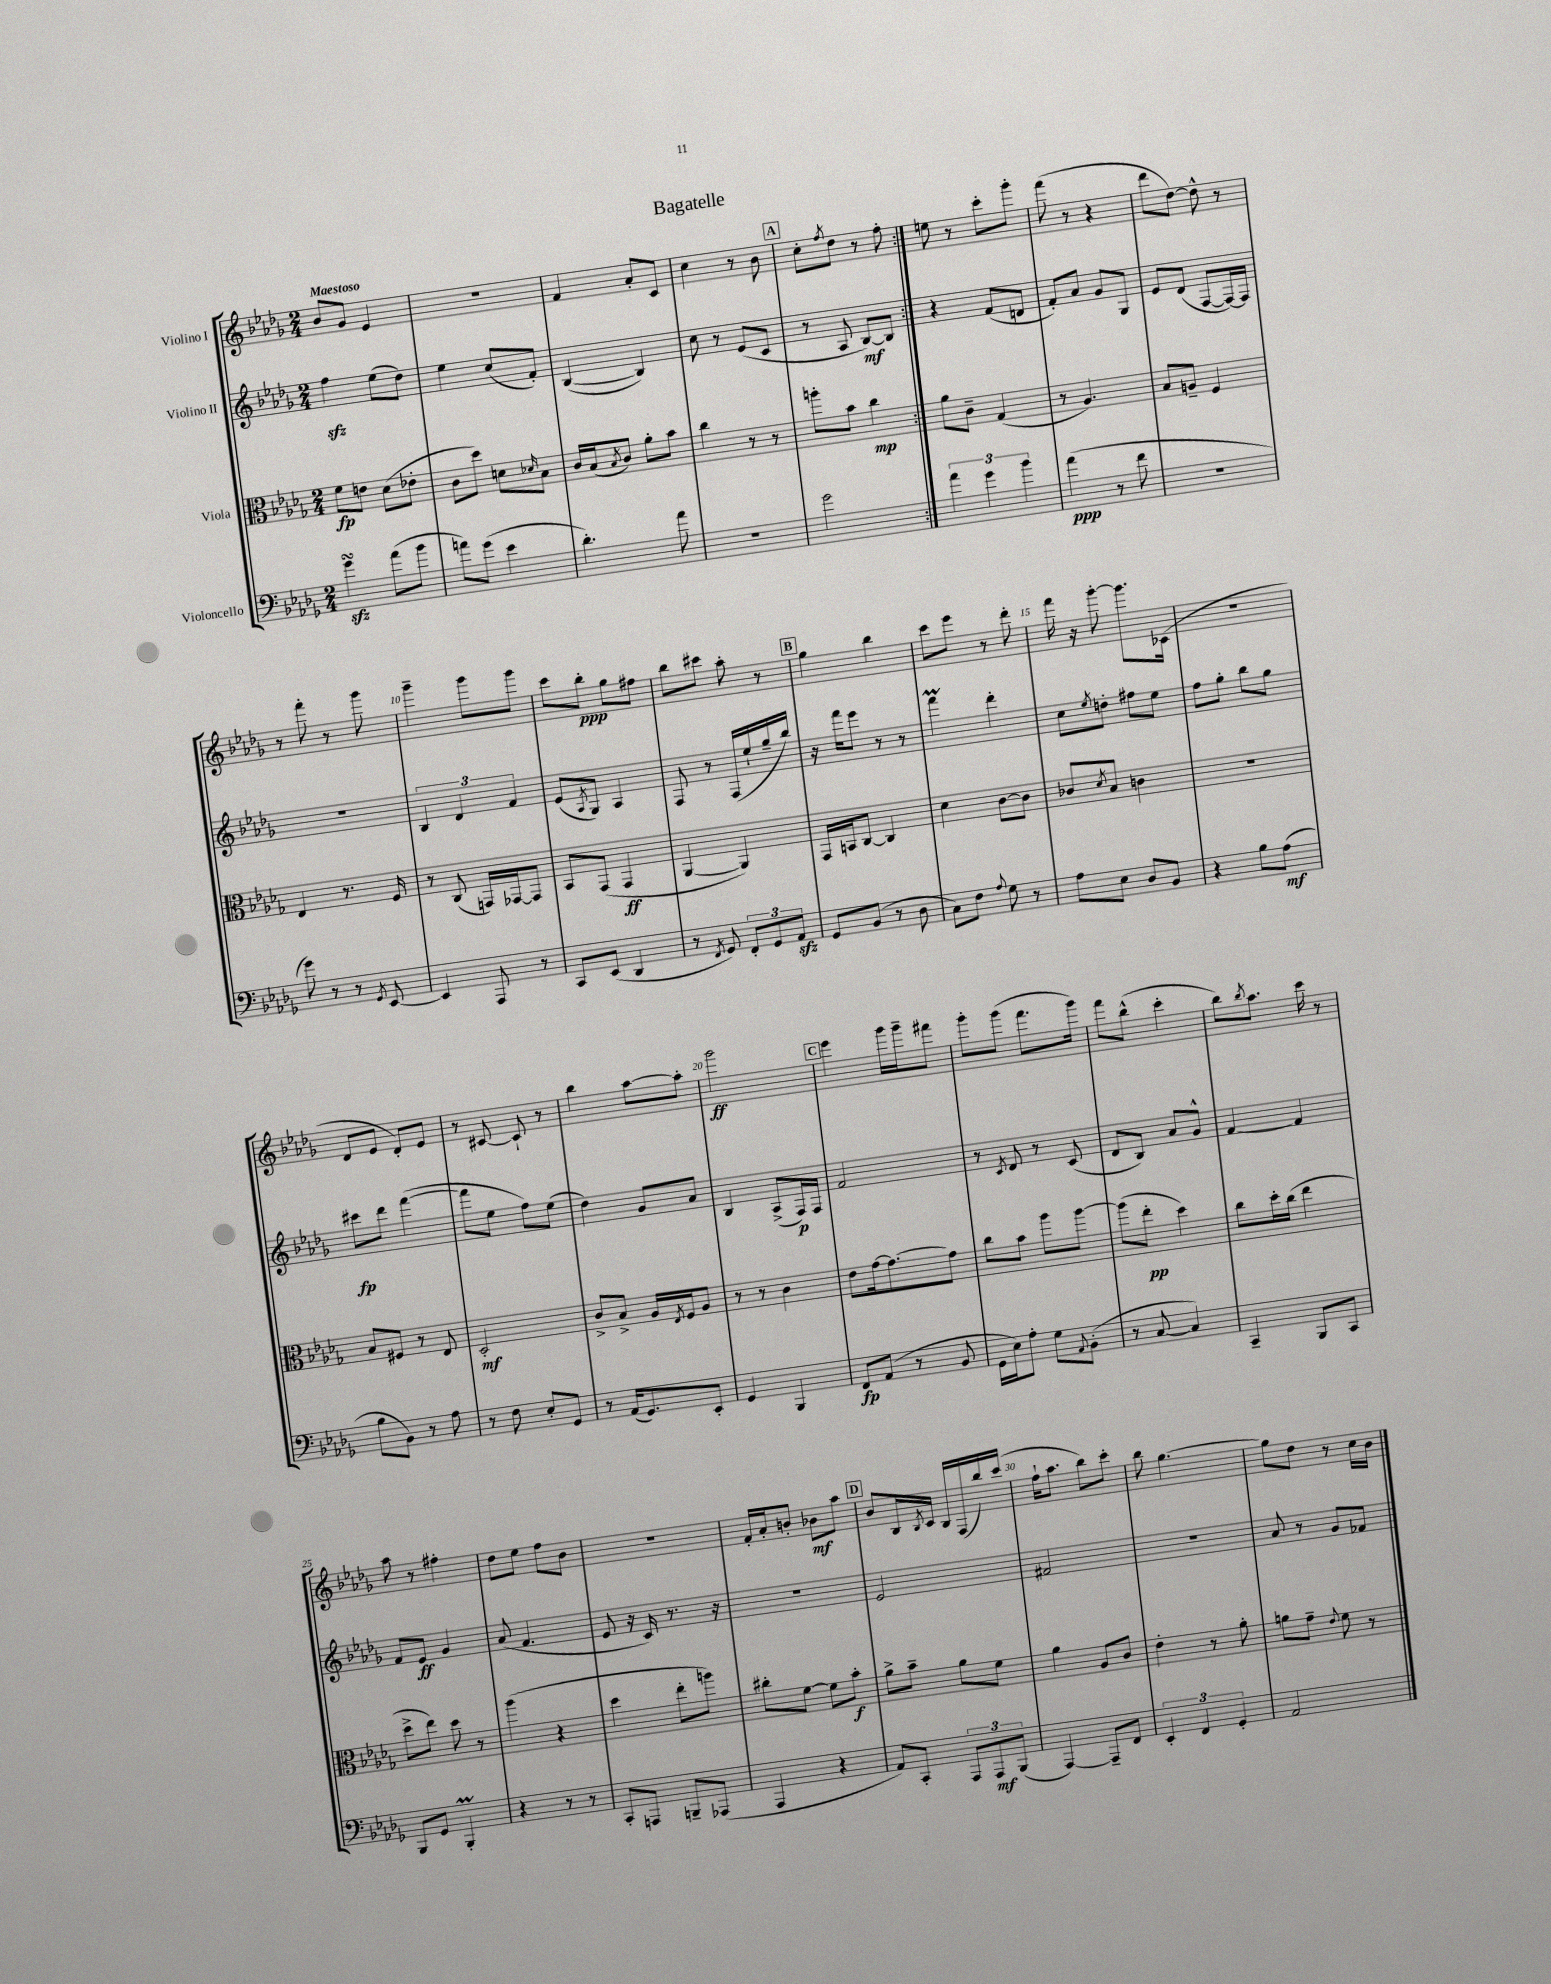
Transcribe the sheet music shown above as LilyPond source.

\header { title = "Bagatelle" }
<<
\new StaffGroup <<
\new Staff = "s0" \with { instrumentName = "Violino I" } {
    \clef treble \key des \major \numericTimeSignature \time 2/4 \tempo "Maestoso"
    \repeat volta 2 { bes'8 ges'8 ees'4 |
    R2 |
    f'4 aes'8-. c'8 |
    c''4 r8 bes'8 |
    \mark \markup { \box "A" } c''8-. \acciaccatura { f''8 } des''8 r8 f''8-. | }
    e''8 r8 c'''8-. ges'''8-. |
    f'''8( r8 r4 |
    des'''8 des''8~) des''8-^ r8 |
    r8 f'''8-. r8 ges'''8 |
    ges'''4-- ges'''8 ges'''8 |
    c'''8 bes''8-.\ppp ges''8 fis''8 |
    bes''8 cis'''8 aes''8-. r8 |
    \mark \markup { \box "B" } ges''4 bes''4 |
    c'''8 ees'''8 r8 des'''8-. |
    f'''16 r16 ges'''8~-. ges'''8. ces'16( |
    r2 |
    des'8 ees'8 des'8-.) ees'8 |
    r8 cis'8~ cis'8-! r8 |
    bes''4 aes''8~ aes''8-. |
    ges'''2\ff |
    \mark \markup { \box "C" } ees'''4 ges'''16 ges'''16-- fis'''8 |
    ges'''8-. ges'''8( f'''8. ges'''16) |
    f'''8 bes''8-^( c'''4-. |
    bes''8) \acciaccatura { bes''8 } aes''8. c'''16 r8 |
    aes''8 r8 fis''4-. |
    des''8 ees''8 f''8 bes'8 |
    r2 |
    f'16-. aes'16-. b'8-. bes'8\mf aes''8 |
    \mark \markup { \box "D" } bes'8 bes16 \acciaccatura { bes8 } c'16 bes16 f16( bes''16) c'''16( |
    f''16-! aes''8. bes''8) c'''8-. |
    bes''8 ges''4.~ |
    ges''8 des''8 r8 c''16 bes'16 \bar "|." |
}
\new Staff = "s1" \with { instrumentName = "Violino II" } {
    \clef treble \key des \major \numericTimeSignature \time 2/4
    \repeat volta 2 { f''4\sfz ees''8( des''8) |
    ees''4 c''8( f'8-.) |
    bes4~( bes4) |
    c''8 r8 ees'8( c'8 |
    \mark \markup { \box "A" } r8 aes8 bes8~\mf) bes8 | }
    r4 f'8( d'8 |
    f'8-.) aes'8 ges'8 ges8 |
    ees'8 des'8( f8~ f16~) f16 |
    R2 |
    \tuplet 3/2 { bes4 des'4 f'4 } |
    ees'8( \acciaccatura { aes8 } ges8) aes4 |
    f8 r8 f16( ees''16-! ges''16-- bes''16) |
    \mark \markup { \box "B" } r16 f'''16 ees'''8 r8 r8 |
    f'''4\prall des'''4-. |
    c''8 \acciaccatura { ees''8 } d''8-. fis''8 ees''8 |
    f''8 ges''8-. bes''8 ges''8 |
    cis'''8\fp des'''8 f'''4~( |
    f'''8 ees''8 f''8) ees''8( |
    des''4) ges'8 aes'8 |
    bes4 aes8->( f16\p) f16 |
    \mark \markup { \box "C" } f'2 |
    r8 \acciaccatura { c'8 } des'8 r8 c'8( |
    des'8 bes8) aes'8 ges'8-^ |
    f'4~ f'4 |
    f'8 ees'8\ff ges'4 |
    aes'8( f'4. |
    ees'8 r16 c'16) r8. r16 |
    R2 |
    \mark \markup { \box "D" } ees'2 |
    fis'2 |
    R2 |
    aes'8 r8 ges'8 fes'8 \bar "|." |
}
\new Staff = "s2" \with { instrumentName = "Viola" } {
    \clef alto \key des \major \numericTimeSignature \time 2/4
    \repeat volta 2 { f'8\fp e'8 des'8( ees'8-. |
    c'8 des''8) d'8 \grace { des'16 } bes8 |
    c'16 bes16( \acciaccatura { bes8 } c'8) aes'8-. bes'8 |
    c''4 r8 r8 |
    \mark \markup { \box "A" } a''8-. bes'8 c''4\mp | }
    aes'8 c'8-- ges4( |
    r8 aes4.) |
    bes8 a8-- f4 |
    ees4 r8. f16 |
    r8 c8( g,16) ges,16~ ges,8 |
    bes,8 ges,8( ges,4\ff |
    aes,4~ aes,4) |
    \mark \markup { \box "B" } ges,16 b,16 c8~ c4 |
    des'4 c'8~ c'8 |
    ces'8 \acciaccatura { des'8 } bes8 c'4 |
    R2 |
    bes8 fis8 r8 ees8 |
    des2-.\mf |
    c'8-> bes8-> aes16 \acciaccatura { ees8 } f16 aes8 |
    r8 r8 c'4 |
    \mark \markup { \box "C" } ees'8 ges'16~ ges'8.~ ges'8 |
    c''8 bes'8 aes''8 aes''8~ |
    aes''8( ees''8-.\pp des''4) |
    c''8 des''16-. c''16( ees''4 |
    des''8-> ees''8) des''8 r8 |
    aes''4( r4 |
    des''4 ees''8-. a''8) |
    cis''8-. f'8~ f'8 bes'8-.\f |
    \mark \markup { \box "D" } aes'8-> bes'8-- aes'8 f'8 |
    aes'4 aes8 c'8 |
    ees'4-. r8 aes'8-. |
    a'8 ges'8-- \appoggiatura { ees'8 } f'8 r8 \bar "|." |
}
\new Staff = "s3" \with { instrumentName = "Violoncello" } {
    \clef bass \key des \major \numericTimeSignature \time 2/4
    \repeat volta 2 { ges'4\turn\sfz aes'8( bes'8 |
    a'8) ges'8( ees'4 |
    des'4.-.) aes'8 |
    R2 |
    \mark \markup { \box "A" } ges'2 | }
    \tuplet 3/2 { aes'4 ges'4 bes'4 } |
    aes'4\ppp( r8 f'8 |
    R2 |
    ges'8) r8 r8 \acciaccatura { ges,8 } ees,8~ |
    ees,4 aes,,8 r8 |
    c,8 ees,8( des,4 |
    r8 \acciaccatura { f,8 } ges,8) \tuplet 3/2 { f,8-. ges,8 aes,8\sfz } |
    \mark \markup { \box "B" } ges,8 bes,8( r8 des8 |
    c8) f8 \appoggiatura { aes8 } ges8 r8 |
    aes8 ees8 des8 bes,8 |
    r4 bes8 aes8\mf( |
    bes8 bes,8) r8 aes8 |
    r8 f8 ees8-. ges,8 |
    r8 aes,16( ges,8.) ees,8-. |
    ges,4 bes,,4 |
    \mark \markup { \box "C" } f,8\fp aes,8( r8 bes,8 |
    ges,16 ees16) aes8-. ges8 \appoggiatura { aes,8 } bes,8-.( |
    r8 c8~ c4) |
    c,4-- bes,,8 c,8 |
    bes,,8 ges,8 bes,,4-.\prall |
    r4 r8 r8 |
    c,8-. a,,8 b,,8-- aes,,8( |
    aes,,4 r4 |
    \mark \markup { \box "D" } aes,8) c,8-. \tuplet 3/2 { aes,,8 aes,,8\mf bes,,8( } |
    aes,,4~) aes,,8-- f,8 |
    \tuplet 3/2 { ees,4-. f,4 ges,4-. } |
    aes,2 \bar "|." |
}
>>
>>
\layout { \context { \Score \override BarNumber.break-visibility = ##(#f #t #t) barNumberVisibility = #(every-nth-bar-number-visible 5) } }
